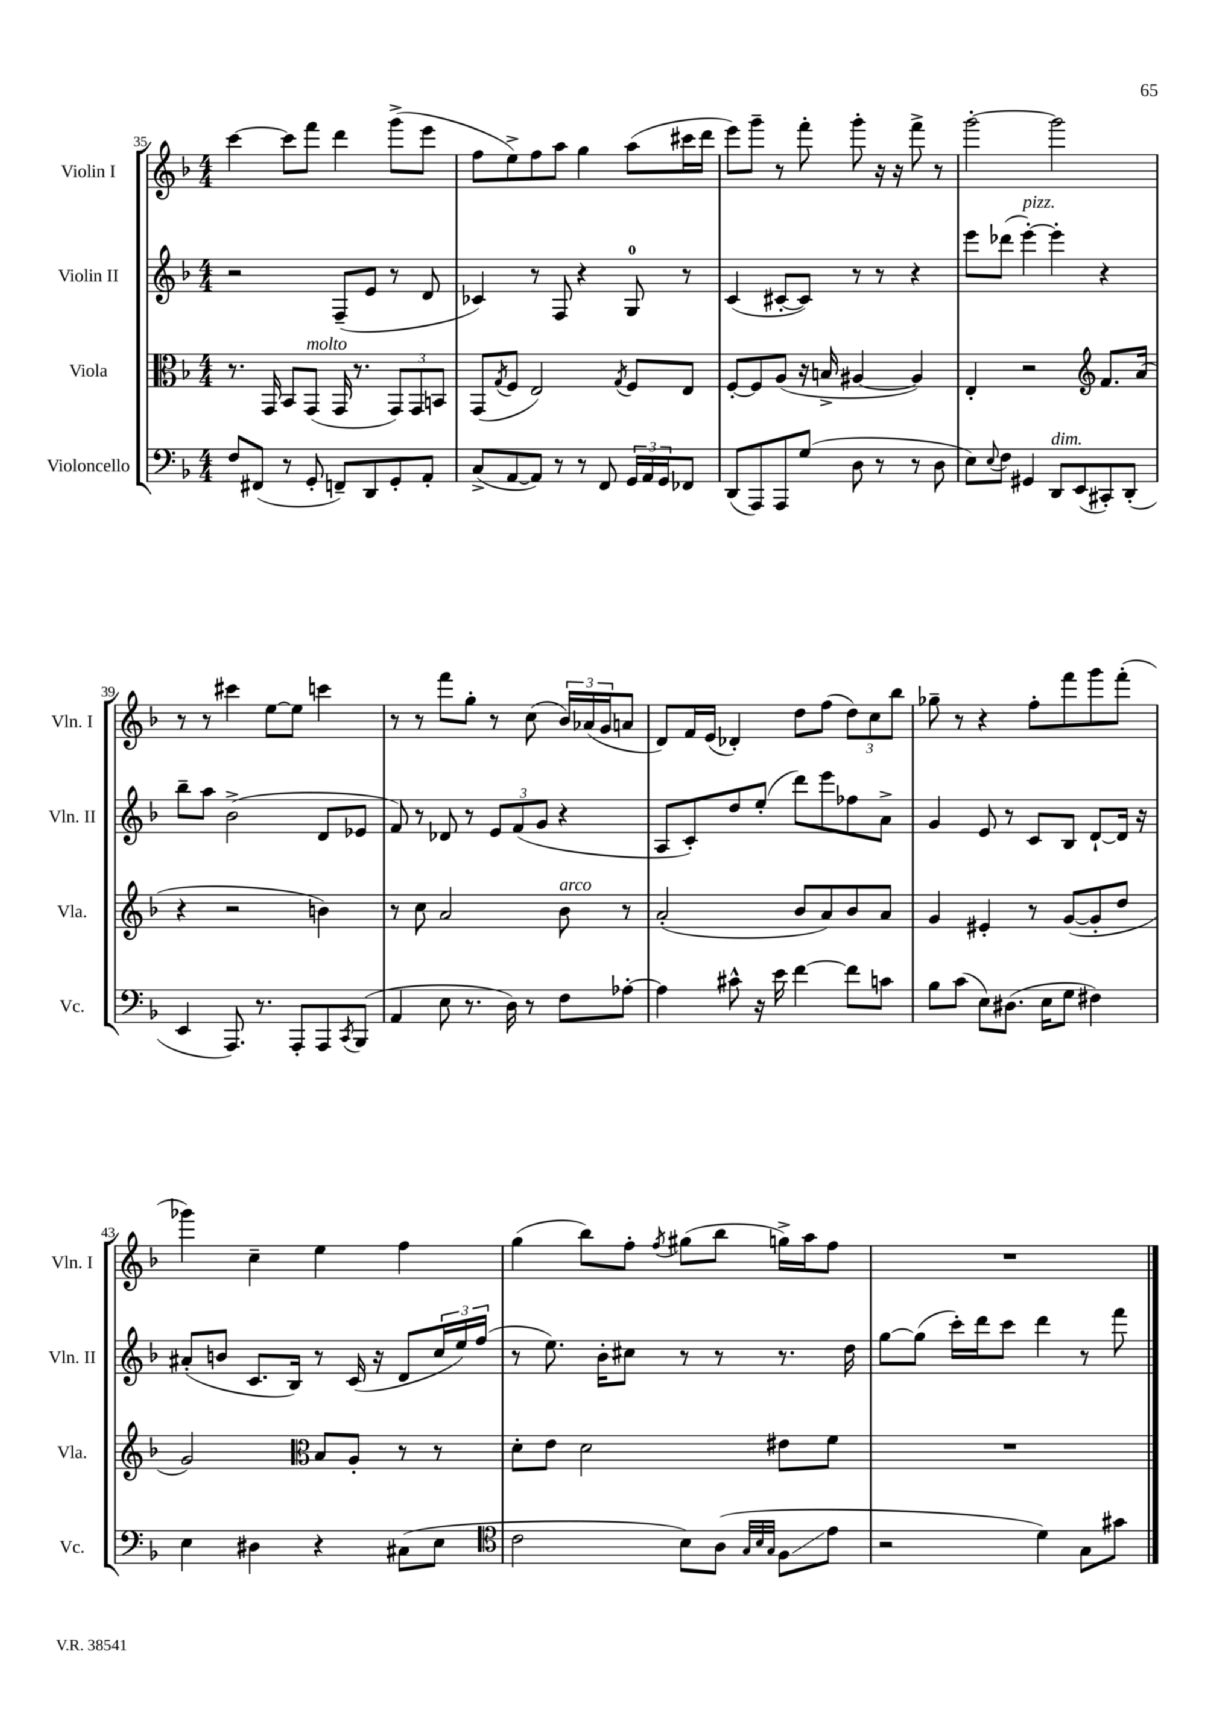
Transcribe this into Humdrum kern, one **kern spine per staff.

**kern	**kern	**kern	**kern
*staff4	*staff3	*staff2	*staff1
*clefF4	*clefC3	*clefG2	*clefG2
*k[b-]	*k[b-]	*k[b-]	*k[b-]
*M4/4	*M4/4	*M4/4	*M4/4
8F	8.r	2r	[4ccc
(8FF#	.	.	.
.	16GG	.	.
8r	8BB-	.	8ccc]
8GG'	(8GG	.	8fff
8FF~)	16GG	(8F~	4ddd
.	8.r	.	.
8DD	.	8e	.
8GG'	12GG)	8r	(8ggg^
.	12GG	.	.
8AA'	.	8d	8eee
.	12BB	.	.
=	=	=	=
(8C^	(8GG	4c-)	8ff
.	8qG	.	.
[8AA	8F	.	8ee^)
8AA])	2E)	8r	8ff
8r	.	8F	8aa
8r	.	4r	4gg
8FF	.	.	.
.	8qG	.	.
24GG	8F	8G	(8aa
24AA	.	.	.
24GG	.	.	.
8FF-	8E	8r	16ccc#
.	.	.	16ddd
=	=	=	=
(8DD	[8F'	(4c	8eee)
8AAA)	8F]	.	8ggg~
8AAA	(8A	[8c#'	8r
(8G	16r	8c#])	8fff'
.	16B^	.	.
8D	[4A#	8r	8ggg'
8r	.	8r	16r
.	.	.	16r
8r	4A#])	4r	8fff^
8D	.	.	8r
=	=	=	=
8E)	4E'	8eee	[2ggg'
8qqE	.	.	.
8F	.	(8ddd-	.
4GG#	2r	[4eee')	.
8DD	.	4eee']	2ggg]
(8EE	.	.	.
*	*clefG2	*	*
8CC#')	8.f	4r	.
(8DD'	.	.	.
.	(16a	.	.
=	=	=	=
4EE	4r	8bb-~	8r
.	.	8aa	8r
8.AAA)	2r	(2b-^	4ccc#
8.r	.	.	.
.	.	.	[8ee
8AAA'	.	.	8ee]
8AAA	4b)	8d	4ccc
8qCC	.	.	.
(8BBB-	.	8e-	.
=	=	=	=
4AA	8r	8f)	8r
.	8cc	8r	8r
8E	2a	8d-	8fff
8.r	.	8r	8gg'
.	.	12e	8r
16D)	.	.	.
.	.	(12f	.
8r	.	.	(8cc
.	.	12g	.
8F	8b-	4r	24b-)
.	.	.	(24a-
.	.	.	24g
[8A-'	8r	.	8a
=	=	=	=
4A-]	(2a'	8A	8d)
.	.	8c')	16f
.	.	.	(16e
8c#^^	.	8dd	4d-')
16r	.	(8ee'	.
16e	.	.	.
[4f	8b-	8ddd)	8dd
.	8a)	8eee	(8ff
8f]	8b-	8ff-	12dd)
.	.	.	12cc
8c	8a	8a^	.
.	.	.	12bb-
=	=	=	=
8B-	4g	4g	8gg-~
(8c	.	.	8r
8E)	4e#'	8e	4r
(8.D#	.	8r	.
.	8r	8c	8ff'
16E	.	.	.
8G	([8g	8B-	8fff
4F#)	8g']	[8d`	8ggg
.	8dd	16d]	(8fff'
.	.	16r	.
=	=	=	=
4E	2g)	(8a#'	4ggg-)
.	.	8b	.
4D#	.	8.c	4cc~
.	.	16B-)	.
*	*clefC3	*	*
4r	8B-	8r	4ee
.	8A'	(16c	.
.	.	16r	.
(8C#	8r	8d	4ff
8E	8r	24cc	.
.	.	24ee)	.
.	.	(24ff	.
=	=	=	=
*clefC4	*	*	*
2c	8d'	8r	(4gg
.	8e	8.ee)	.
.	2d	.	8bb-)
.	.	16b-'	.
.	.	8cc#	8ff'
.	.	.	8qff
8B-)	.	8r	(8gg#
(8A	.	8r	8bb-
32qqG	.	.	.
32qqB-	.	.	.
32qqG	.	.	.
8F	8e#	8.r	16gg^)
.	.	.	16aa
8e	8f	.	8ff
.	.	16dd	.
=	=	=	=
2r	1r	[8gg	1r
.	.	(8gg]	.
.	.	16ccc')	.
.	.	16ddd	.
.	.	8ccc	.
4d)	.	4ddd	.
8G	.	8r	.
8g#	.	8fff	.
==	==	==	==
*-	*-	*-	*-
